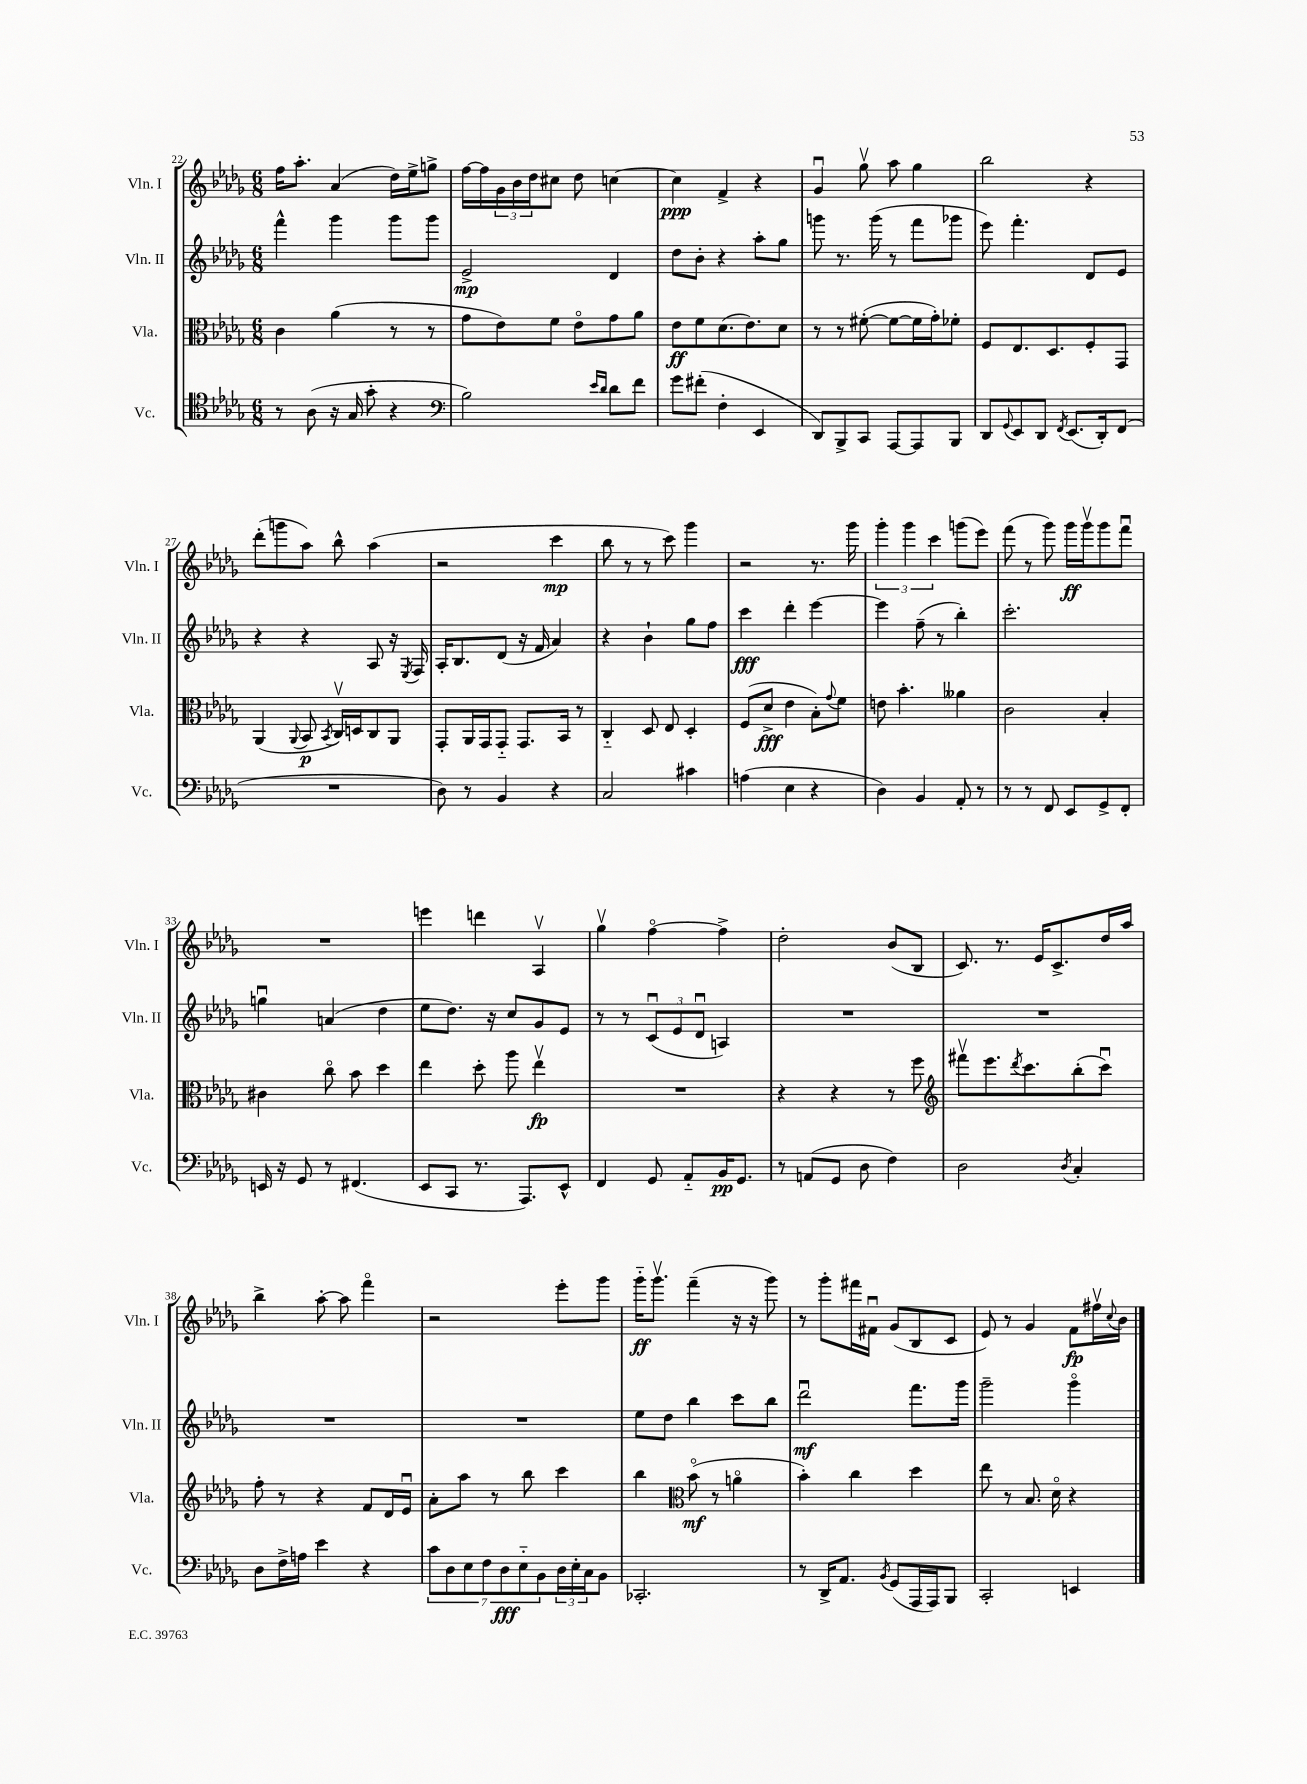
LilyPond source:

<<
\new StaffGroup <<
\new Staff = "s0" \with { instrumentName = "Vln. I" shortInstrumentName = "Vln. I" } {
    \clef treble \key des \major \numericTimeSignature \time 6/8
    f''16 aes''8.-. aes'4( des''16) ees''16-> g''8-> |
    f''16~ f''16 \tuplet 3/2 { ges'16 bes'16 des''16 } cis''8 des''8 c''4~ |
    c''4\ppp f'4-> r4 |
    ges'4\downbow ges''8\upbow aes''8 ges''4 |
    bes''2 r4 |
    des'''8-.( g'''8 aes''8) bes''8-^ aes''4( |
    r2 c'''4\mp |
    bes''8 r8 r8 c'''8) ges'''4 |
    r2 r8. ges'''16 |
    \tuplet 3/2 { ges'''4-. ges'''4 c'''4 } g'''8( ees'''8) |
    f'''8( r8 ges'''8) ges'''16\ff ges'''16\upbow ges'''8 f'''8\downbow |
    R2. |
    e'''4 d'''4 aes4\upbow |
    ges''4\upbow f''4~\flageolet f''4-> |
    des''2-. bes'8( bes8 |
    c'8.) r8. ees'16 c'8.-> des''16 aes''16 |
    bes''4-> aes''8~-. aes''8 f'''4\flageolet |
    r2 ees'''8-. ges'''8 |
    ges'''16-_\ff ges'''8.\upbow f'''4--( r16 r16 ges'''8) |
    r8 ges'''8-. fis'''16 fis'16\downbow ges'8( bes8 c'8 |
    ees'8) r8 ges'4 f'8\fp fis''16\upbow \appoggiatura { c''8 } bes'16 \bar "|." |
}
\new Staff = "s1" \with { instrumentName = "Vln. II" shortInstrumentName = "Vln. II" } {
    \clef treble \key des \major \numericTimeSignature \time 6/8
    f'''4-^ ges'''4 ges'''8 ges'''8 |
    ees'2->\mp des'4 |
    des''8 bes'8-. r4 aes''8-. ges''8 |
    g'''8 r8. g'''16( r8 f'''8 ges'''8 |
    ees'''8) f'''4.-. des'8 ees'8 |
    r4 r4 aes8 r16 \acciaccatura { ees8 } f16 |
    aes16-. bes8. des'8( r16 f'16 aes'4) |
    r4 bes'4-! ges''8 f''8 |
    c'''4\fff des'''4-. ees'''4~ |
    ees'''4 f''8--( r8 bes''4-.) |
    c'''2.-. |
    g''4\downbow a'4( des''4 |
    ees''8 des''8.) r16 c''8 ges'8 ees'8 |
    r8 r8 \tuplet 3/2 { c'8\downbow( ees'8 des'8\downbow } a4) |
    R2. |
    R2. |
    R2. |
    R2. |
    ees''8 des''8 bes''4 c'''8 bes''8 |
    des'''2\downbow\mf f'''8. ges'''16 |
    ges'''2-- ges'''4\flageolet \bar "|." |
}
\new Staff = "s2" \with { instrumentName = "Vla." shortInstrumentName = "Vla." } {
    \clef alto \key des \major \numericTimeSignature \time 6/8
    c'4 aes'4( r8 r8 |
    ges'8 ees'8) f'8 ees'8\flageolet ges'8 aes'8 |
    ees'8\ff f'8 des'8.( ees'8.) des'8 |
    r8 r8 fis'8~-.( fis'8~ fis'16 ges'16-.) fes'8-. |
    f8 ees8. des8. f8-. ges,8 |
    aes,4( \appoggiatura { aes,8 } bes,8\p \acciaccatura { bes,8 } c16\upbow) d16 c8 aes,8 |
    ges,8-. aes,16 ges,16 ges,8-_ ges,8. bes,16 r8 |
    c4-_ des8 ees8 des4-. |
    f8( des'8->\fff ees'4 bes8-.) \appoggiatura { ges'8 } f'8 |
    e'8 bes'4.-. aeses'4 |
    c'2 bes4-. |
    cis'4 c''8\flageolet bes'8 des''4 |
    ees''4 des''8-. aes''8 ees''4\upbow\fp |
    R2. |
    r4 r4 r8 f''8 |
    \clef treble fis'''8\upbow ees'''8. \acciaccatura { des'''8 } c'''8. bes''8-.( c'''8\downbow) |
    f''8-. r8 r4 f'8 des'16 ees'16\downbow |
    aes'8-. aes''8 r8 bes''8 c'''4 |
    bes''4 \clef alto bes'8\flageolet\mf( r8 a'4\flageolet |
    bes'4-.) c''4 des''4 |
    ees''8 r8 bes8. des'16\flageolet r4 \bar "|." |
}
\new Staff = "s3" \with { instrumentName = "Vc." shortInstrumentName = "Vc." } {
    \clef tenor \key des \major \numericTimeSignature \time 6/8
    r8 aes8( r16 ges16 ges'8-. r4 |
    \clef bass bes2) \grace { ees'16 des'16 } des'8 f'8 |
    ges'8 fis'8-.( f4-. ees,4 |
    des,8) bes,,8-> c,8 aes,,8~ aes,,8 bes,,8 |
    des,8 \appoggiatura { ges,8 } ees,8 des,8 \acciaccatura { f,8 } ees,8.( des,16-.) f,8( |
    R2. |
    des8) r8 bes,4 r4 |
    c2 cis'4 |
    a4( ees4 r4 |
    des4) bes,4 aes,8-. r8 |
    r8 r8 f,8 ees,8 ges,8-> f,8-. |
    e,16 r16 ges,8 r8 fis,4.( |
    ees,8 c,8 r8. aes,,8.) ees,8-^ |
    f,4 ges,8 aes,8-_ bes,16\pp ges,8. |
    r8 a,8( ges,8 des8 f4) |
    des2 \acciaccatura { des8 } c4-. |
    des8 f16-> a16 ees'4 r4 |
    \tuplet 7/4 { c'8 des8 ees8 f8 des8\fff ees8-_ bes,8 } \tuplet 3/2 { des16 ees16-. c16 } bes,8 |
    ces,2.-. |
    r8 des,16-> aes,8. \acciaccatura { bes,8 } ges,8( aes,,16 aes,,16) bes,,8 |
    c,2-. e,4 \bar "|." |
}
>>
>>
\layout { \context { \Score currentBarNumber = #22 } }
